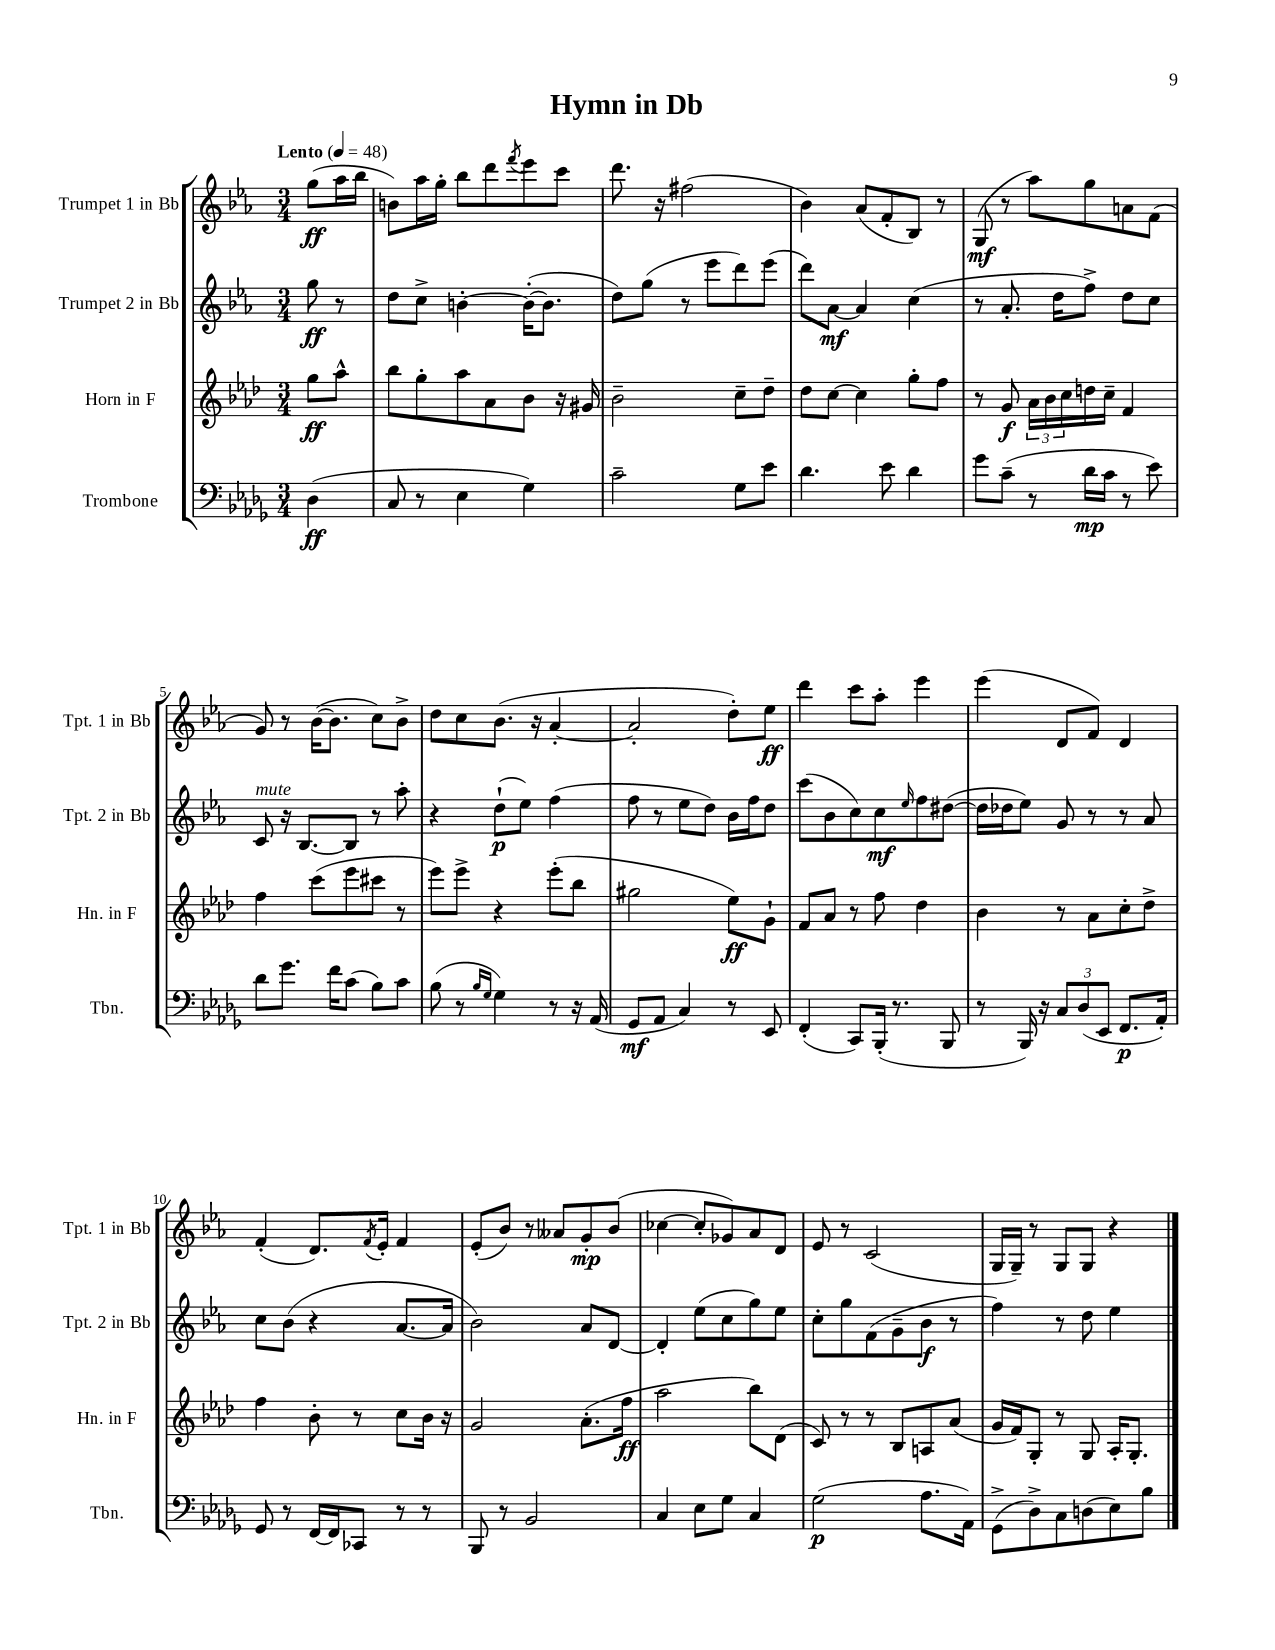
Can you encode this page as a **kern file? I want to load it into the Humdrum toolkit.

**kern	**dynam	**kern	**dynam	**kern	**dynam	**kern	**dynam
*part4	*part4	*part3	*part3	*part2	*part2	*part1	*part1
*staff4	*staff4	*staff3	*staff3	*staff2	*staff2	*staff1	*staff1
*I"Trombone	*	*I"Horn in F	*	*I"Trumpet 2 in Bb	*	*I"Trumpet 1 in Bb	*
*I'Tbn.	*	*I'Hn. in F	*	*I'Tpt. 2 in Bb	*	*I'Tpt. 1 in Bb	*
*clefF4	*	*clefG2	*	*clefG2	*	*clefG2	*
*k[b-e-a-d-g-]	*	*k[b-e-a-d-]	*	*k[b-e-a-]	*	*k[b-e-a-]	*
*M3/4	*	*M3/4	*	*M3/4	*	*M3/4	*
*MM48	*	*MM48	*	*MM48	*	*MM48	*
=	=	=	=	=	=	=	=
!	!	!	!	!	!	!LO:TX:a:B:t=Lento	!
(4D-\	ff	8gg\L	ff	8gg\	ff	(8gg\L	ff
.	.	8aa-^^\J	.	8r	.	16aa-\L	.
.	.	.	.	.	.	16bb-\JJ	.
=1	=1	=1	=1	=1	=1	=1	=1
8C/	.	8bb-\L	.	8dd\L	.	8bn\L)	.
8r	.	8gg'\	.	8cc^\J	.	16aa-\L	.
.	.	.	.	.	.	16gg'\JJ	.
4E-\	.	8aa-\	.	[4bn'\	.	8bb-\L	.
.	.	8a-\	.	.	.	8ddd\	.
.	.	.	.	.	.	8qfff/	.
4G-\)	.	8b-\J	.	(16b'\KL_	.	8eee-\	.
.	.	.	.	8.b\J]	.	.	.
.	.	16r	.	.	.	8ccc\J	.
.	.	16g#X/	.	.	.	.	.
=2	=2	=2	=2	=2	=2	=2	=2
2c~\	.	2b-~\	.	8dd\L)	.	8.ddd\	.
.	.	.	.	(8gg\J	.	.	.
.	.	.	.	.	.	16r	.
.	.	.	.	8r	.	(2ff#X\	.
.	.	.	.	8eee-\L	.	.	.
8G-\L	.	8cc~\L	.	8ddd\)	.	.	.
8e-\J	.	8dd-~\J	.	(8eee-\J	.	.	.
=3	=3	=3	=3	=3	=3	=3	=3
4.d-\	.	8dd-\L	.	8ddd\L)	.	4b-\)	.
.	.	[8cc\J	.	[8a-\J	mf	.	.
.	.	4cc\]	.	4a-/]	.	(8a-/L	.
8e-\	.	.	.	.	.	8f'/	.
4d-\	.	8gg'\L	.	(4cc\	.	8B-/J)	.
.	.	8ff\J	.	.	.	8r	.
=4	=4	=4	=4	=4	=4	=4	=4
8g-\L	.	8r	.	8r	.	(8G/	mf
(8c~\J	.	8g/	f	8.a-'/	.	8r	.
8r	.	24a-\LL	.	.	.	8aa-\L)	.
.	.	24b-\	.	.	.	.	.
.	.	.	.	16dd\KL	.	.	.
.	.	24cc\	.	.	.	.	.
16d-\LL	mp	16ddn\	.	8ff^\J)	.	8gg\	.
16c\JJ	.	16cc~\JJ	.	.	.	.	.
8r	.	4f/	.	8dd\L	.	8an\	.
8e-\)	.	.	.	8cc\J	.	(8f\J	.
!!LO:LB:g=z
=5	=5	=5	=5	=5	=5	=5	=5
!	!	!	!	!LO:TX:a:i:t=mute	!	!	!
8d-\L	.	4ff\	.	8c/	.	8g/)	.
8.g-\J	.	.	.	16r	.	8r	.
.	.	.	.	[8.B-/L	.	.	.
.	.	(8ccc\L	.	.	.	([16b-\KL	.
16f\KL	.	.	.	.	.	8.b-\J]	.
(8c\J	.	8eee-\	.	8B-/J]	.	.	.
8B-\L)	.	8ccc#X\J	.	8r	.	8cc\L)	.
8c\J	.	8r	.	8aa-'\	.	8b-^\J	.
=6	=6	=6	=6	=6	=6	=6	=6
(8B-\	.	8eee-\L)	.	4r	.	8dd\L	.
8r	.	8eee-^\J	.	.	.	8cc\	.
16qqB-/LL	.	.	.	.	.	.	.
16qqG-/JJ	.	.	.	.	.	.	.
4G-\)	.	4r	.	(8dd`\L	p	(8.b-\J	.
.	.	.	.	8ee-\J)	.	.	.
.	.	.	.	.	.	16r	.
8r	.	(8eee-'\L	.	(4ff\	.	[4a-'/	.
16r	.	8bb-\J	.	.	.	.	.
(16AA-/	.	.	.	.	.	.	.
=7	=7	=7	=7	=7	=7	=7	=7
8GG-/L	mf	2gg#X\	.	8ff\	.	2a-'/]	.
8AA-/J	.	.	.	8r	.	.	.
4C/)	.	.	.	8ee-\L	.	.	.
.	.	.	.	8dd\J)	.	.	.
8r	.	8ee-\L)	ff	16b-\LL	.	8dd'\L)	.
.	.	.	.	16ff\J	.	.	.
8EE-/	.	8g`\J	.	8dd\J	.	8ee-\J	ff
=8	=8	=8	=8	=8	=8	=8	=8
(4FF'/	.	8f/L	.	(8ccc\L	.	4ddd\	.
.	.	8a-/J	.	8b-\	.	.	.
8CC/L)	.	8r	.	8cc\)	.	8ccc\L	.
(16BBB-'/Jk	.	8ff\	.	8cc\	mf	8aa-'\J	.
8.r	.	.	.	.	.	.	.
.	.	.	.	16qqee-/	.	.	.
.	.	4dd-\	.	8ff\	.	4eee-\	.
8BBB-/	.	.	.	([8dd#X\J	.	.	.
=9	=9	=9	=9	=9	=9	=9	=9
8r	.	4b-\	.	16dd#\LL]	.	(4eee-\	.
.	.	.	.	16dd-X\J	.	.	.
16BBB-/)	.	.	.	8ee-\J)	.	.	.
16r	.	.	.	.	.	.	.
12C/L	.	8r	.	8g/	.	8d/L	.
(12D-/	.	.	.	.	.	.	.
.	.	8a-\L	.	8r	.	8f/J)	.
12EE-/J	.	.	.	.	.	.	.
8.FF/L	p	8cc'\	.	8r	.	4d/	.
.	.	8dd-^\J	.	8a-/	.	.	.
16AA-'/Jk)	.	.	.	.	.	.	.
!!LO:LB:g=z
=10	=10	=10	=10	=10	=10	=10	=10
8GG-/	.	4ff\	.	8cc\L	.	(4f'/	.
8r	.	.	.	(8b-\J	.	.	.
[16FF/LL	.	8b-'\	.	4r	.	8.d/L)	.
16FF/J]	.	.	.	.	.	.	.
8CC-X/J	.	8r	.	.	.	.	.
.	.	.	.	.	.	8qf/	.
.	.	.	.	.	.	16e-'/Jk	.
8r	.	8cc\L	.	[8.a-/L	.	4f/	.
8r	.	16b-\Jk	.	.	.	.	.
.	.	16r	.	16a-/Jk]	.	.	.
=11	=11	=11	=11	=11	=11	=11	=11
8BBB-/	.	2g/	.	2b-\)	.	(8e-'/L	.
8r	.	.	.	.	.	8b-/J)	.
2BB-/	.	.	.	.	.	8r	.
.	.	.	.	.	.	8a--X/L	.
.	.	(8.a-'\L	.	8a-/L	.	8g'/	mp
.	.	.	.	[8d/J	.	(8b-/J	.
.	.	16ff\Jk	ff	.	.	.	.
=12	=12	=12	=12	=12	=12	=12	=12
4C/	.	2aa-\	.	4d'/]	.	[4cc-X\	.
8E-\L	.	.	.	(8ee-\L	.	8cc-'/L]	.
8G-\J	.	.	.	8cc\	.	8g-X/)	.
4C/	.	8bb-\L)	.	8gg\)	.	8a-/	.
.	.	(8d-\J	.	8ee-\J	.	8d/J	.
=13	=13	=13	=13	=13	=13	=13	=13
(2G-\	p	8c/)	.	8cc'\L	.	8e-/	.
.	.	8r	.	8gg\	.	8r	.
.	.	8r	.	(8f\	.	(2c/	.
.	.	8B-/L	.	8g~\	.	.	.
8.A-\L	.	8An/	.	8b-\J	f	.	.
.	.	(8a-/J	.	8r	.	.	.
16AA-\Jk)	.	.	.	.	.	.	.
=14	=14	=14	=14	=14	=14	=14	=14
(8GG-^\L	.	16g/LL	.	4ff\)	.	16G/LL	.
.	.	16f/J)	.	.	.	16G~/JJ)	.
8D-^\)	.	8G'/J	.	.	.	8r	.
8C\	.	8r	.	8r	.	8G/L	.
(8Dn\	.	8G/	.	8dd\	.	8G/J	.
8E-\)	.	16A-'/KL	.	4ee-\	.	4r	.
.	.	8.G'/J	.	.	.	.	.
8B-\J	.	.	.	.	.	.	.
==	==	==	==	==	==	==	==
*-	*-	*-	*-	*-	*-	*-	*-
